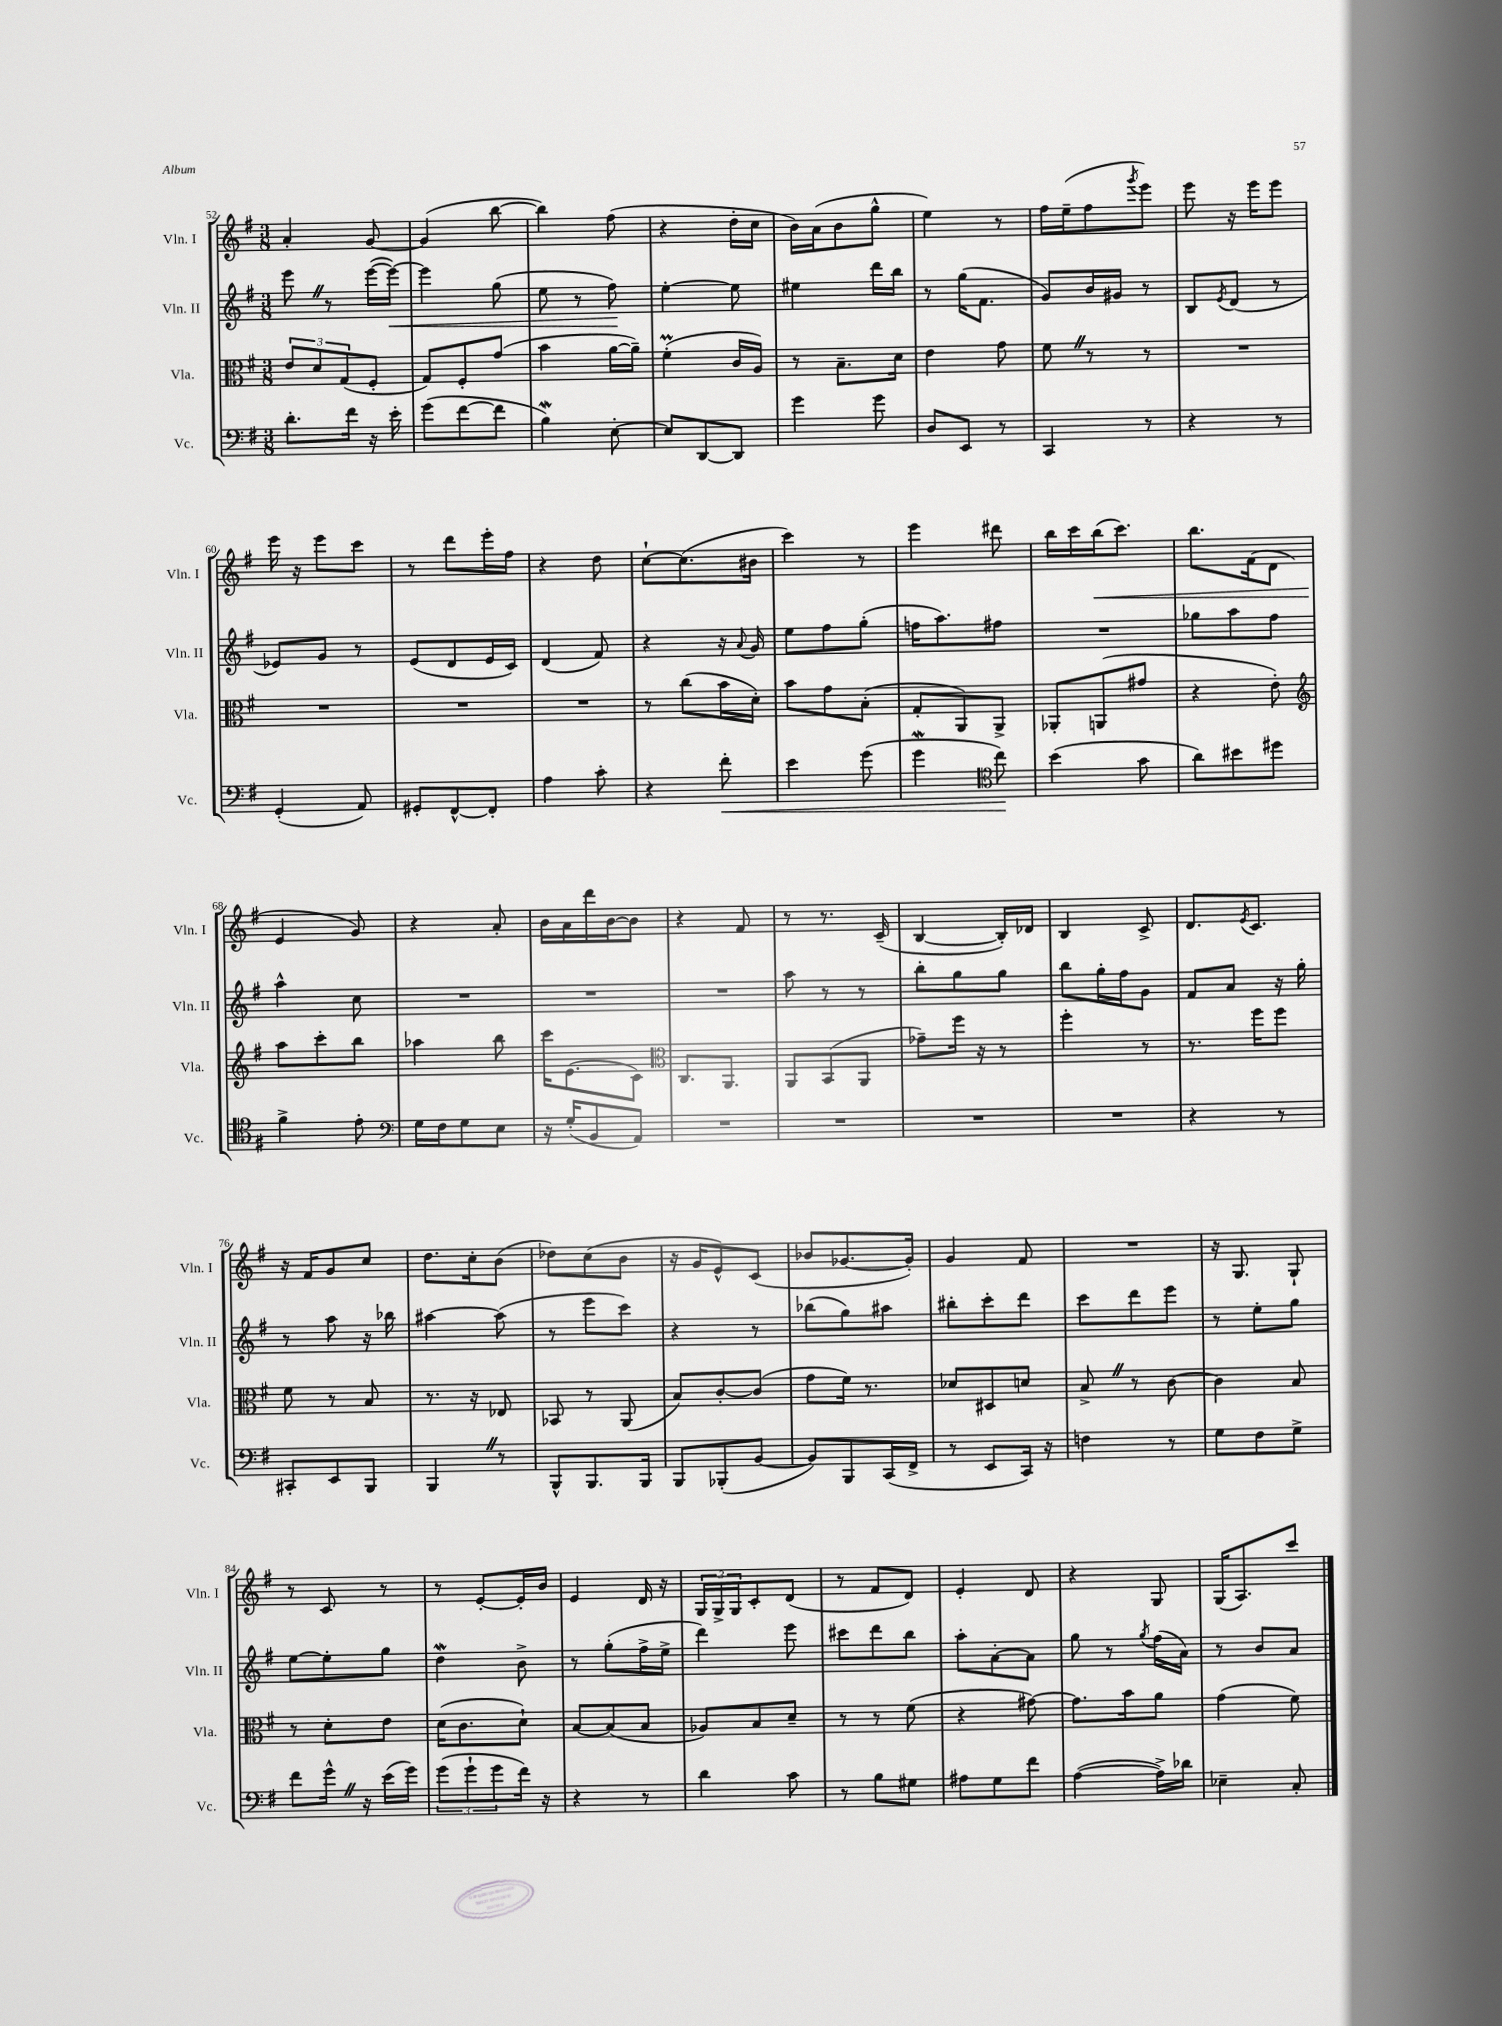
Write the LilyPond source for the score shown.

<<
\new StaffGroup <<
\new Staff = "s0" \with { instrumentName = "Vln. I" shortInstrumentName = "Vln. I" } {
    \clef treble \key g \major \numericTimeSignature \time 3/8
    a'4-. g'8~ |
    g'4( b''8~ |
    b''4) fis''8( |
    r4 d''16-. c''16 |
    b'16) a'16( b'8 g''8-^ |
    e''4) r8 |
    fis''16 e''16--( fis''8 \acciaccatura { g'''8 } e'''8) |
    e'''8 r16 e'''16 e'''8 |
    e'''16 r16 e'''8 c'''8 |
    r8 d'''8 e'''16-. fis''16 |
    r4 d''8 |
    c''8~-! c''8.( bis'16 |
    c'''4) r8 |
    e'''4 dis'''8 |
    b''16 c'''16 b''16\<( c'''8.) |
    b''8. fis'16( d'8 |
    e'4\! g'8) |
    r4 a'8-. |
    b'16 a'16 d'''16 b'16~ b'8 |
    r4 fis'8 |
    r8 r8. c'16--( |
    b4~ b16-.) des'16 |
    b4 c'8-> |
    d'8. \acciaccatura { e'8 } c'8. |
    r16 fis'16 g'8 c''8 |
    d''8. c''16-. b'8( |
    des''8) c''8( b'8 |
    r16 g'16 e'8-^) c'8( |
    bes'8 ges'8.~ ges'16-.) |
    g'4 fis'8 |
    R4. |
    r16 g8. g8-! |
    r8 c'8 r8 |
    r8 e'8~-. e'16-. b'16 |
    e'4 d'16 r16 |
    \tuplet 3/2 { g16 g16-> g16 } c'8-. d'8( |
    r8 fis'8 d'8) |
    e'4-. d'8 |
    r4 g8 |
    g16( a8.) c'''8 \bar "|." |
}
\new Staff = "s1" \with { instrumentName = "Vln. II" shortInstrumentName = "Vln. II" } {
    \clef treble \key g \major \numericTimeSignature \time 3/8
    e'''8 \once \override BreathingSign.text = \markup { \musicglyph "scripts.caesura.straight" } \breathe r8 e'''16~( e'''16~\<) |
    e'''4 g''8( |
    e''8 r8 fis''8\!) |
    e''4~-. e''8 |
    eis''4 d'''16 b''16 |
    r8 g''16( fis'8. |
    g'8) b'16 gis'16 r8 |
    b8 \acciaccatura { e'8 } d'8( r8 |
    ees'8) g'8 r8 |
    e'8( d'8 e'16 c'16) |
    d'4( fis'8) |
    r4 r16 \appoggiatura { a'8 } g'16 |
    e''8 fis''8 g''8-.( |
    f''16 a''8.) fis''8 |
    R4. |
    ges''8 a''8 fis''8 |
    a''4-^ c''8 |
    R4. |
    R4. |
    R4. |
    a''8 r8 r8 |
    b''8-. g''8 g''8 |
    b''8 g''16-. fis''16 g'8 |
    fis'8 a'8 r16 g''16-. |
    r8 a''8 r16 bes''16 |
    ais''4~ ais''8( |
    r8 e'''8 c'''8) |
    r4 r8 |
    bes''8( g''8) ais''8 |
    bis''8-. c'''8-. d'''8 |
    c'''8 d'''8 e'''8 |
    r8 e''8-. g''8 |
    e''8~ e''8-. g''8 |
    d''4\mordent b'8-> |
    r8 g''8-.( fis''16-> e''16-> |
    d'''4) e'''8 |
    cis'''8 d'''8 b''8 |
    a''8-. a'8~-. a'8 |
    g''8 r8 \acciaccatura { g''8 } fis''16( a'16) |
    r8 b'8 a'8 \bar "|." |
}
\new Staff = "s2" \with { instrumentName = "Vla." shortInstrumentName = "Vla." } {
    \clef alto \key g \major \numericTimeSignature \time 3/8
    \tuplet 3/2 { e'8 d'8 g8( } fis8-. |
    g8) fis8-. g'8( |
    b'4 a'16~ a'16--) |
    fis'4-.\prall( c'16 a16) |
    r8 b8.-- d'16 |
    e'4 g'8 |
    fis'8 \once \override BreathingSign.text = \markup { \musicglyph "scripts.caesura.straight" } \breathe r8 r8 |
    R4. |
    R4. |
    R4. |
    R4. |
    r8 c''8( b'16 d'16-.) |
    b'8 g'8 b8-.( |
    g8-. a,8) a,8-> |
    aes,8-. a,8( gis'8 |
    r4 e'8-.) |
    \clef treble a''8 c'''8-. b''8 |
    aes''4 b''8 |
    c'''16 e'8.( c'8) |
    \clef alto c8. a,8. |
    a,8 b,8( a,8 |
    ges'8--) fis''16 r16 r8 |
    fis''4-. r8 |
    r8. fis''16 fis''8 |
    fis'8 r8 b8 |
    r8. r16 ees8 |
    bes,8 r8 a,8( |
    b8) c'8~-. c'8( |
    g'8 fis'16) r8. |
    des'8 dis8 d'8 |
    b8-> \once \override BreathingSign.text = \markup { \musicglyph "scripts.caesura.straight" } \breathe r8 c'8~ |
    c'4 b8 |
    r8 d'8-. e'8 |
    d'16( c'8. d'8-!) |
    b8~ b8( b8 |
    aes8) b8 d'8-- |
    r8 r8 fis'8( |
    r4 gis'8~) |
    gis'8. b'16 a'8 |
    g'4( fis'8) \bar "|." |
}
\new Staff = "s3" \with { instrumentName = "Vc." shortInstrumentName = "Vc." } {
    \clef bass \key g \major \numericTimeSignature \time 3/8
    d'8.-. fis'16 r16 e'16-. |
    g'8( fis'8~ fis'8 |
    b4\mordent) e8~-. |
    e8 d,8~ d,8 |
    g'4 g'8 |
    d8 e,8 r8 |
    c,4 r8 |
    r4 r8 |
    g,4-.( a,8) |
    gis,8-. fis,8~-^ fis,8-. |
    a4 c'8-. |
    r4 fis'8-.\< |
    e'4 g'8( |
    g'4\mordent \clef tenor c''8\!) |
    b'4( g'8 |
    a'8) bis'8 dis''8 |
    fis'4-> e'8-. |
    \clef bass g16 fis16 g8 e8 |
    r16 g16-.( b,8 a,8) |
    R4. |
    R4. |
    R4. |
    R4. |
    r4 r8 |
    cis,8-. e,8 b,,8 |
    b,,4 \once \override BreathingSign.text = \markup { \musicglyph "scripts.caesura.straight" } \breathe r8 |
    b,,8-^ b,,8. b,,16 |
    b,,8 bes,,8-.( b,8~ |
    b,8) b,,8 c,16( fis,16-> |
    r8 e,8 c,16) r16 |
    f4 r8 |
    g8 fis8 g8-> |
    fis'8 g'16-^ \once \override BreathingSign.text = \markup { \musicglyph "scripts.caesura.straight" } \breathe r16 e'16( g'16) |
    \tuplet 3/2 { g'8( g'8-! g'8 } fis'16) r16 |
    r4 r8 |
    d'4 c'8 |
    r8 b8 gis8 |
    ais8 g8 fis'8 |
    a4~( a16->) des'16 |
    ees4-- c8-. \bar "|." |
}
>>
>>
\layout { \context { \Score currentBarNumber = #52 } }
